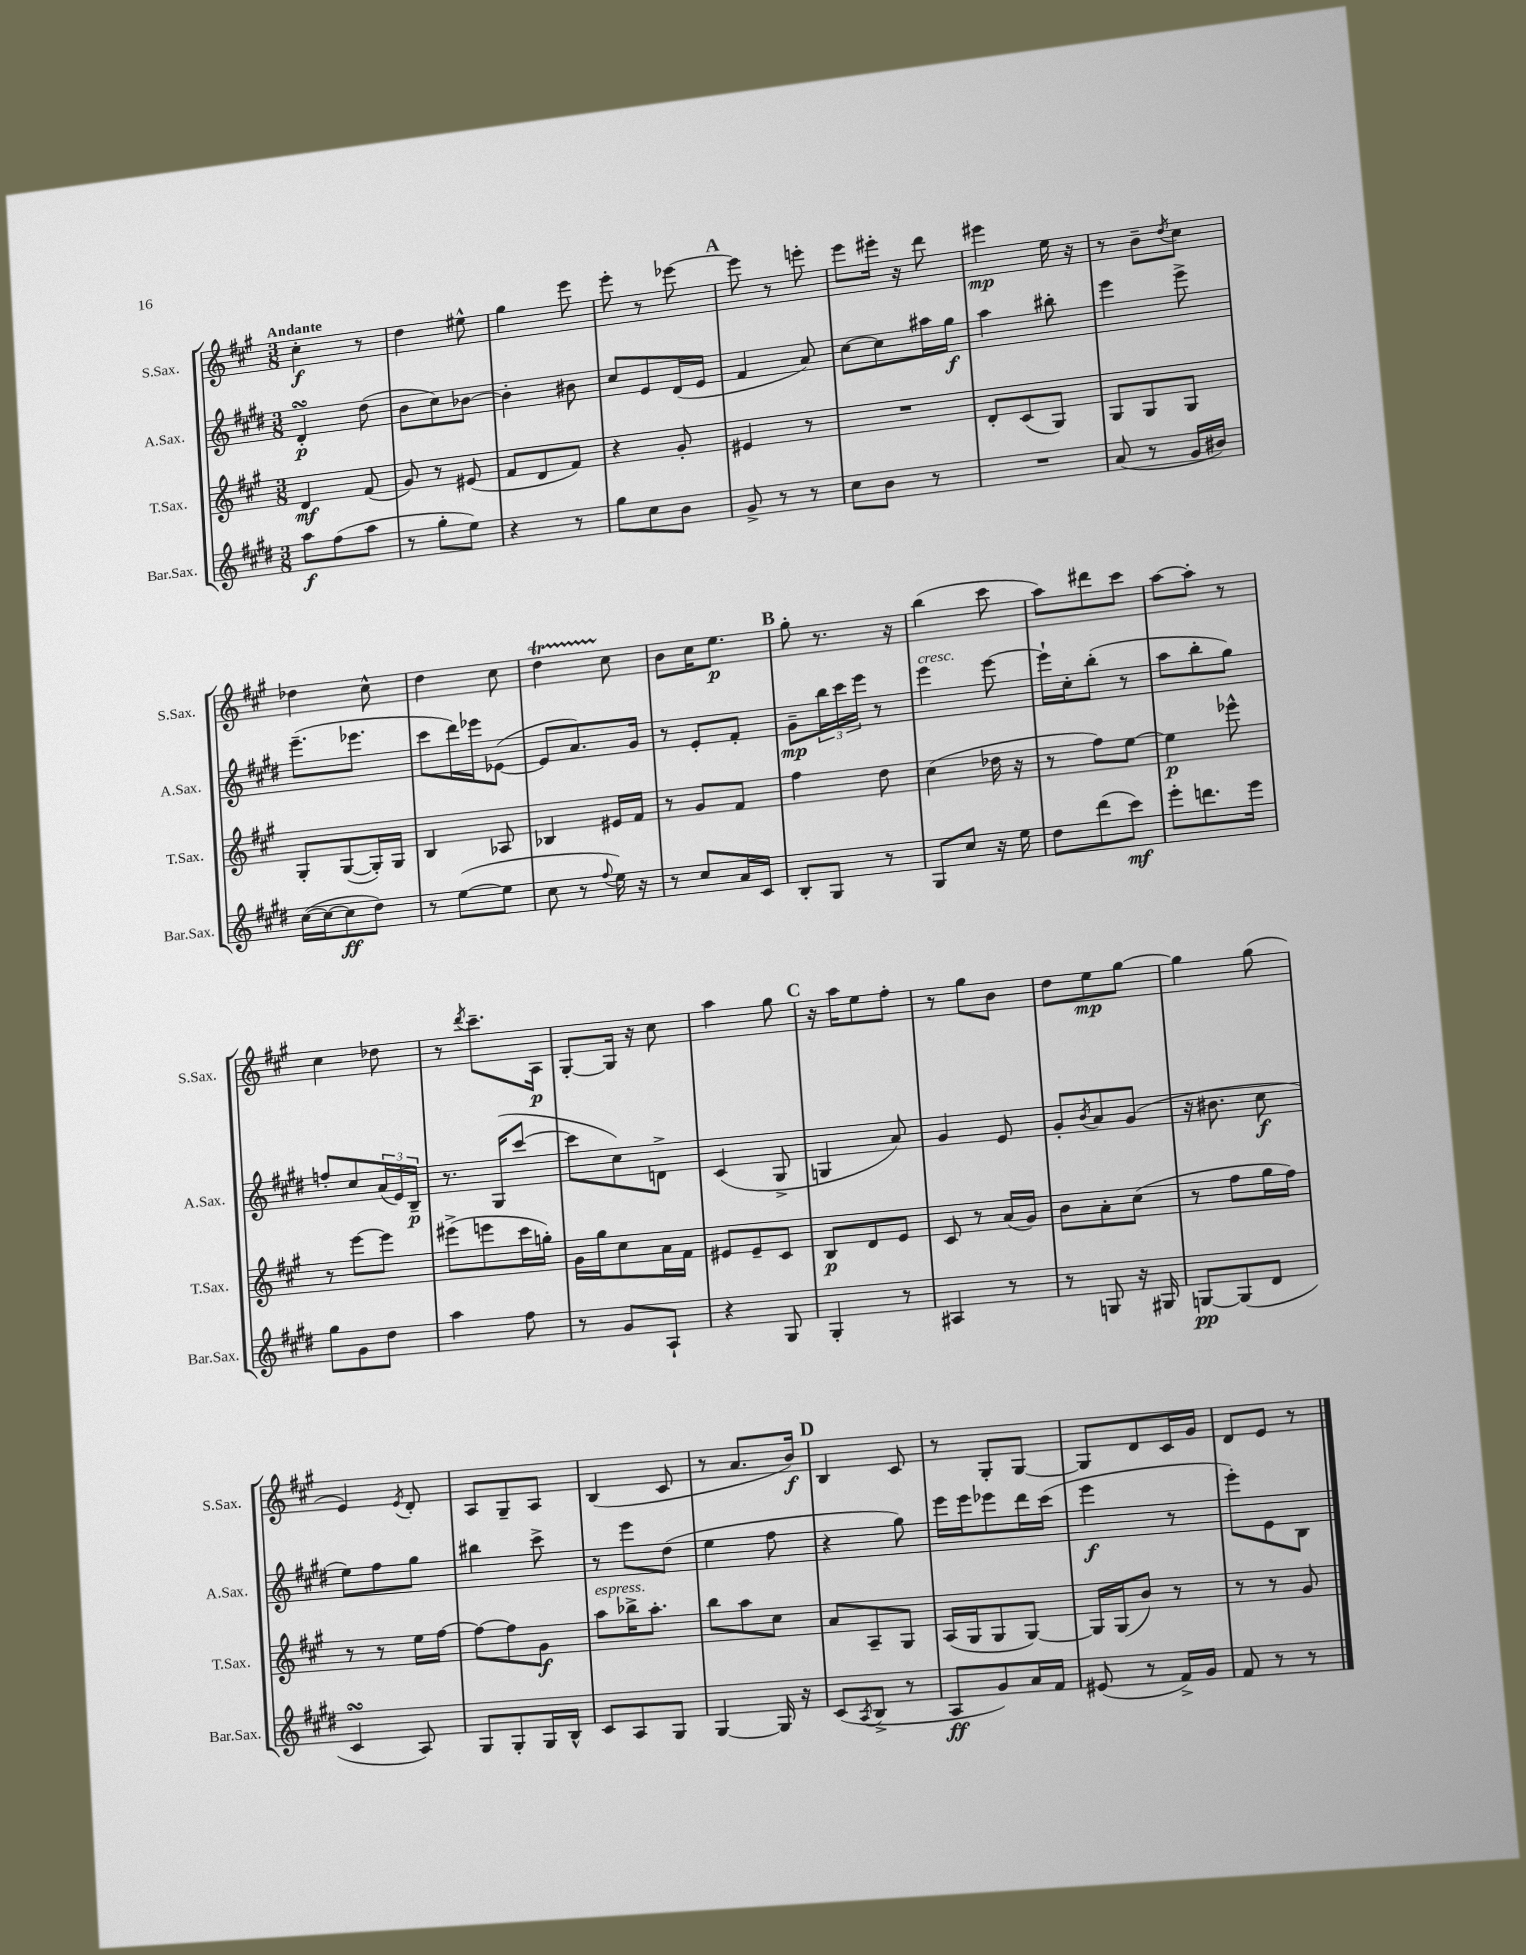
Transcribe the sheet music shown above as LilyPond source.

<<
\new StaffGroup <<
\new Staff = "s0" \with { instrumentName = "S.Sax." shortInstrumentName = "S.Sax." } {
    \clef treble \key a \major \numericTimeSignature \time 3/8 \tempo "Andante"
    cis''4-.\f r8 |
    d''4 eis''8-^ |
    gis''4 e'''8 |
    e'''8-. r8 ees'''8~ |
    \mark \markup { \bold "A" } ees'''8 r8 e'''8-. |
    e'''8 eis'''16-. r16 d'''8 |
    eis'''4\mp e''16 r16 |
    r8 b'8-- \acciaccatura { d''8 } cis''8 |
    des''4 cis''8-^ |
    d''4 cis''8 |
    d''4\startTrillSpan cis''8\stopTrillSpan |
    b'8 cis''16 e''8.\p |
    \mark \markup { \bold "B" } gis''8-. r8. r16 |
    b''4( cis'''8 |
    a''8) dis'''8 cis'''8 |
    a''8~ a''8-. r8 |
    cis''4 des''8 |
    r8 \acciaccatura { d'''8 } cis'''8.-- a16\p |
    gis8~-. gis16 r16 cis''8 |
    a''4 gis''8 |
    \mark \markup { \bold "C" } r16 a''16 e''8 fis''8-. |
    r8 gis''8 b'8 |
    d''8 e''8\mp gis''8~ |
    gis''4 gis''8( |
    e'4) \acciaccatura { e'8 } d'8-. |
    a8 gis8-- a8 |
    b4( cis'8 |
    r8 a'8. b'16\f) |
    \mark \markup { \bold "D" } b4 cis'8 |
    r8 gis8-. gis8~ |
    gis8 d'8 cis'16 gis'16 |
    d'8 e'8 r8 \bar "|." |
}
\new Staff = "s1" \with { instrumentName = "A.Sax." shortInstrumentName = "A.Sax." } {
    \clef treble \key e \major \numericTimeSignature \time 3/8
    dis'4-.\turn\p dis''8( |
    b'8 cis''8) bes'8~ |
    bes'4-. bis'8 |
    cis''8 e'8 dis'16( e'16 |
    \mark \markup { \bold "A" } fis'4 a'8) |
    cis''8~ cis''8 ais''16 gis''16\f |
    a''4 bis''8-. |
    e'''4 e'''8-> |
    e'''8.--( ees'''8. |
    cis'''8 dis'''16) ees'''16 ees'8~( |
    ees'8 a'8.) gis'16 |
    r8 e'8-. fis'8-. |
    \mark \markup { \bold "B" } gis'8--\mp \tuplet 3/2 { b''16 cis'''16 e'''16 } r8 |
    e'''4^\markup { \italic "cresc." } e'''8~ |
    e'''16-! cis''16-. b''8-.( r8 |
    a''8 b''8-. gis''8) |
    f''8-. cis''8 \tuplet 3/2 { a'16( e'16) b16--\p } |
    r8. gis16( cis'''8~ |
    cis'''8 cis''8) d'8-> |
    cis'4( gis8-> |
    \mark \markup { \bold "C" } g4 a'8) |
    gis'4 e'8 |
    gis'8-. \acciaccatura { b'8 } a'8 gis'8( |
    r16 bis'8. cis''8\f |
    e''8) fis''8 gis''8 |
    bis''4 cis'''8-> |
    r8 e'''8 dis''8( |
    e''4 fis''8 |
    \mark \markup { \bold "D" } r4 gis''8) |
    e'''16 e'''16 ees'''8 dis'''16 cis'''16( |
    e'''4\f r8 |
    e'''8-.) e'8 b8 \bar "|." |
}
\new Staff = "s2" \with { instrumentName = "T.Sax." shortInstrumentName = "T.Sax." } {
    \clef treble \key a \major \numericTimeSignature \time 3/8
    d'4\mf fis'8( |
    gis'8) r8 eis'8( |
    fis'8 d'8 fis'8) |
    r4 gis'8-. |
    \mark \markup { \bold "A" } eis'4 r8 |
    R4. |
    d'8-. cis'8( gis8) |
    gis8 gis8 gis8 |
    gis8-. gis8~( gis16-.) gis16 |
    b4 aes8 |
    bes4 eis'16 fis'16 |
    r8 gis'8 fis'8 |
    \mark \markup { \bold "B" } fis''4 d''8 |
    cis''4( des''16 r16 |
    r8 fis''8) e''8~ |
    e''4\p ees'''8-^ |
    r8 e'''8~ e'''8 |
    eis'''8->( e'''8 cis'''16 g''16-.) |
    gis'16 gis''16 cis''8 a'16 fis'16 |
    eis'8 eis'8-- cis'8 |
    \mark \markup { \bold "C" } b8\p d'8 e'8 |
    cis'8 r8 a'16( gis'16) |
    b'8 a'8-. cis''8( |
    r8 fis''8 gis''16 fis''16) |
    r8 r8 e''16 fis''16~ |
    fis''8~ fis''8 gis'8\f |
    a''8^\markup { \italic "espress." } bes''16-> a''8.-. |
    b''8 a''8 cis''8 |
    \mark \markup { \bold "D" } a'8 a8-- gis8 |
    a16( gis16 gis8 gis8~) |
    gis16 gis16( b'8) r8 |
    r8 r8 gis'8 \bar "|." |
}
\new Staff = "s3" \with { instrumentName = "Bar.Sax." shortInstrumentName = "Bar.Sax." } {
    \clef treble \key e \major \numericTimeSignature \time 3/8
    a''8\f fis''8( a''8 |
    r8 gis''8-. e''8) |
    r4 r8 |
    gis''8 cis''8 b'8 |
    \mark \markup { \bold "A" } gis'8-> r8 r8 |
    cis''8 b'8 r8 |
    R4. |
    a'8( r8 gis'16 bis'16) |
    cis''16~( cis''16~ cis''8\ff dis''8) |
    r8 e''8~( e''8 |
    cis''8 r8 \appoggiatura { fis''8 } e''16) r16 |
    r8 cis''8 a'16 cis'16 |
    \mark \markup { \bold "B" } b8-. gis8 r8 |
    gis8 cis''8 r16 e''16 |
    dis''8 dis'''8( cis'''8\mf) |
    e'''8-. d'''8. e'''16 |
    gis''8 gis'8 dis''8 |
    a''4 fis''8 |
    r8 gis'8 a8-! |
    r4 gis8 |
    \mark \markup { \bold "C" } gis4-. r8 |
    ais4 r8 |
    r8 g8 r16 gis16 |
    g8~\pp g8( dis'8 |
    cis'4\turn a8) |
    gis8 gis8-. gis16 b16-^ |
    cis'8 a8 gis8 |
    gis4~ gis16 r16 |
    \mark \markup { \bold "D" } cis'8( \acciaccatura { a8 } b8-> r8 |
    a8\ff gis'8) a'16 fis'16 |
    eis'8( r8 fis'16->) gis'16 |
    fis'8 r8 r8 \bar "|." |
}
>>
>>
\layout { \context { \Score \remove "Bar_number_engraver" } }
